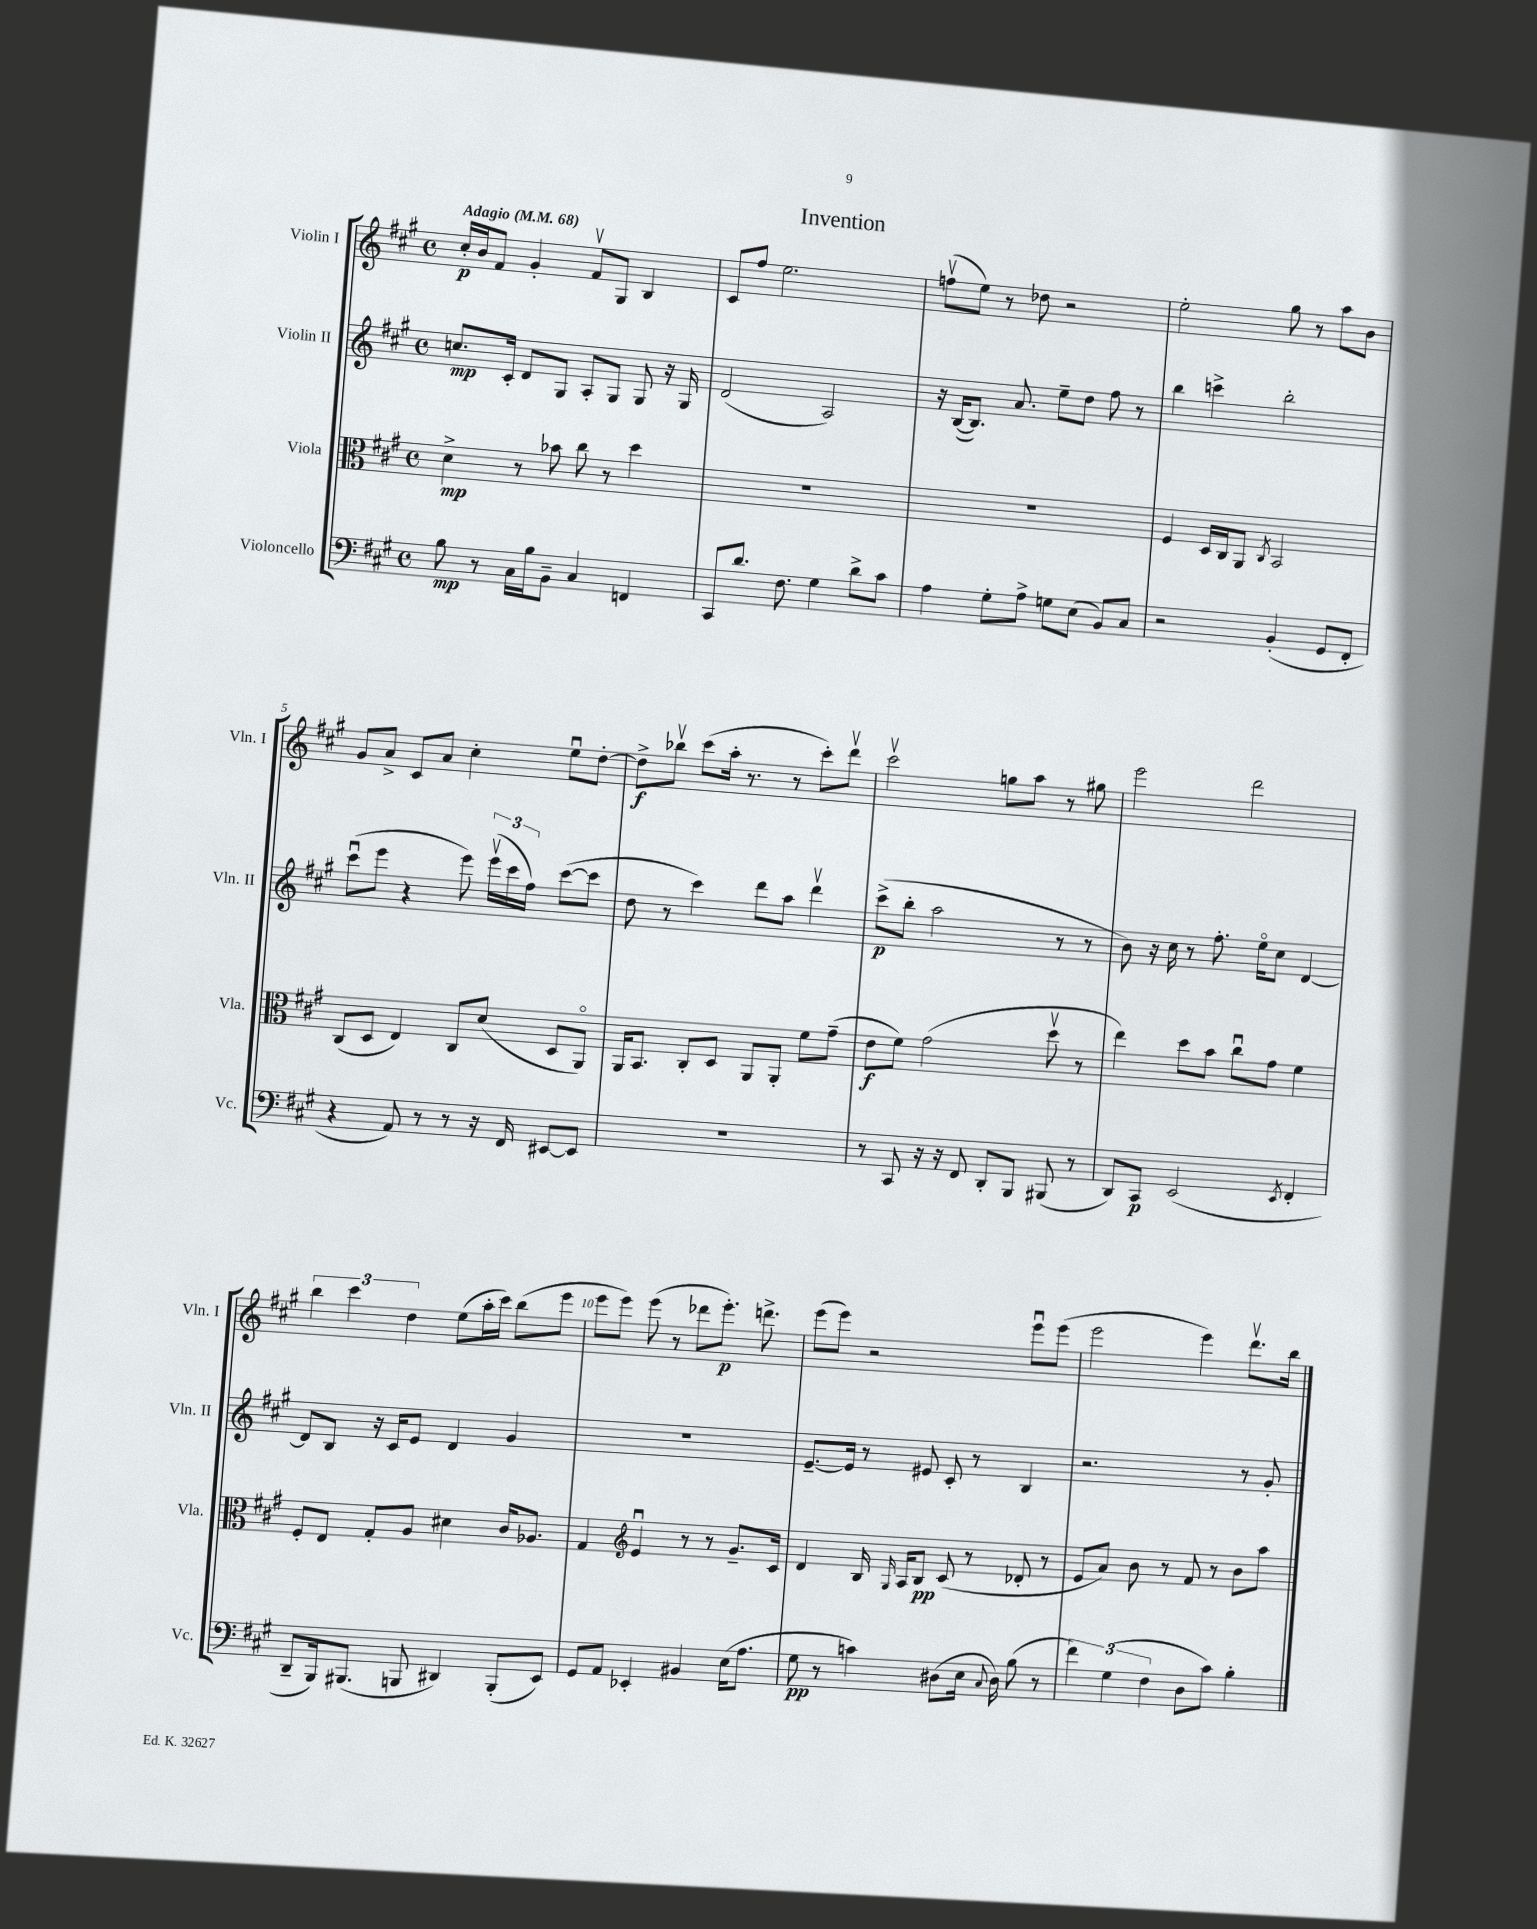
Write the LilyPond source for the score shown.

\header { title = "Invention" }
<<
\new StaffGroup <<
\new Staff = "s0" \with { instrumentName = "Violin I" shortInstrumentName = "Vln. I" } {
    \clef treble \key a \major \defaultTimeSignature \time 4/4 \tempo "Adagio" 4 = 68
    \autoBeamOff cis''16[-.\p b'16 fis'8] gis'4-. fis'8[\upbow gis8] b4 |
    cis'8[ fis''8] e''2. |
    f''8[\upbow( e''8]) r8 des''8 r2 |
    e''2-. gis''8 r8 a''8[ b'8] |
    gis'8[ a'8]-> cis'8[ a'8] cis''4-. e''8[\downbow d''8]~-. |
    d''8[->\f bes''8]\upbow cis'''8[( a''16]-. r8. r8 cis'''8[-.) d'''8]\upbow |
    cis'''2\upbow g''8[ a''8] r8 gis''8 |
    e'''2 d'''2 |
    \tuplet 3/2 { b''4 cis'''4 d''4 } e''8[( a''16-. cis'''16]) b''8[( e'''8] |
    e'''8[ e'''8]) e'''8( r8 des'''8[ e'''8.]-.\p) d'''8.-> |
    e'''8[( e'''8]) r2 e'''8[\downbow e'''8]( |
    e'''2 e'''4) d'''8.[\upbow b''16] \bar "|." |
}
\new Staff = "s1" \with { instrumentName = "Violin II" shortInstrumentName = "Vln. II" } {
    \clef treble \key a \major \defaultTimeSignature \time 4/4
    \autoBeamOff c''8.[\mp cis'16]-. d'8[ gis8] a8[-. gis8] gis8 r16 gis16 |
    d'2( a2) |
    r16 b16[~( b8.]) a'8. e''8[-- d''8] fis''8 r8 |
    b''4 c'''4-> b''2-. |
    cis'''8[\downbow( e'''8] r4 e'''8) \tuplet 3/2 { e'''16[\upbow( cis'''16 fis''16]) } cis'''8[~( cis'''8] |
    d''8 r8 cis'''4) d'''8[ a''8] d'''4\upbow |
    cis'''8[->\p( b''8]-. a''2 r8 r8 |
    b'8) r16 cis''16 r8 fis''8.-. e''16[\flageolet cis''8] d'4~ |
    d'8[ b8] r16 cis'16[ e'8] d'4 gis'4 |
    r1 |
    e'8.[~-- e'16] r8 eis'8 cis'8-. r8 b4 |
    r2. r8 gis'8-. \bar "|." |
}
\new Staff = "s2" \with { instrumentName = "Viola" shortInstrumentName = "Vla." } {
    \clef alto \key a \major \defaultTimeSignature \time 4/4
    \autoBeamOff d'4->\mp r8 bes'8 cis''8 r8 d''4 |
    R1 |
    R1 |
    fis4 d16[ cis16 a,8] \acciaccatura { cis8 } b,2 |
    cis8[( d8] e4) cis8[ d'8]( d8[ a,8]\flageolet) |
    a,16[ b,8.] cis8[-. d8] a,8[ a,8]-. fis'8[ gis'8]--( |
    e'8[\f fis'8]) gis'2( d''8\upbow r8 |
    e''4) d''8[ b'8] cis''8[\downbow gis'8] fis'4 |
    fis8[-. e8] gis8[-. a8] dis'4 cis'16[ aes8.] |
    gis4 \clef treble e'4\downbow r8 r8 gis'8.[-- cis'16] |
    d'4 b16 \grace { gis16 } a16[ b8]\pp cis'8( r8 des'8-. r8 |
    e'8[ a'8]) b'8 r8 fis'8 r8 b'8[ a''8] \bar "|." |
}
\new Staff = "s3" \with { instrumentName = "Violoncello" shortInstrumentName = "Vc." } {
    \clef bass \key a \major \defaultTimeSignature \time 4/4
    \autoBeamOff b8\mp r8 cis16[ b16 b,8]-- cis4 f,4 |
    cis,8[ d'8.] fis8. gis4 d'8[-> cis'8] |
    a4 gis8[-. a8]-> g8[ e8]( b,8[) cis8] |
    r2 b,4-.( gis,8[ fis,8]-. |
    r4 a,8) r8 r8 r16 fis,16 eis,8[~ eis,8] |
    R1 |
    r8 cis,8 r16 r16 fis,8 d,8[-. b,,8] bis,,8( r8 |
    d,8[) cis,8]\p e,2( \acciaccatura { e,8 } fis,4-. |
    d,8[-- b,,16) bis,,8.]( b,,8 dis,4) b,,8[-.( e,8]) |
    gis,8[ a,8] ees,4-. bis,4 e16[( a8.] |
    gis8\pp r8 c'4) dis8[( e16] \appoggiatura { cis8 } dis16) b8( r8 |
    \tuplet 3/2 { fis'4) gis4( fis4 } d8[ cis'8]) b4-. \bar "|." |
}
>>
>>
\layout { \context { \Score \override BarNumber.break-visibility = ##(#f #t #t) barNumberVisibility = #(every-nth-bar-number-visible 5) } }
